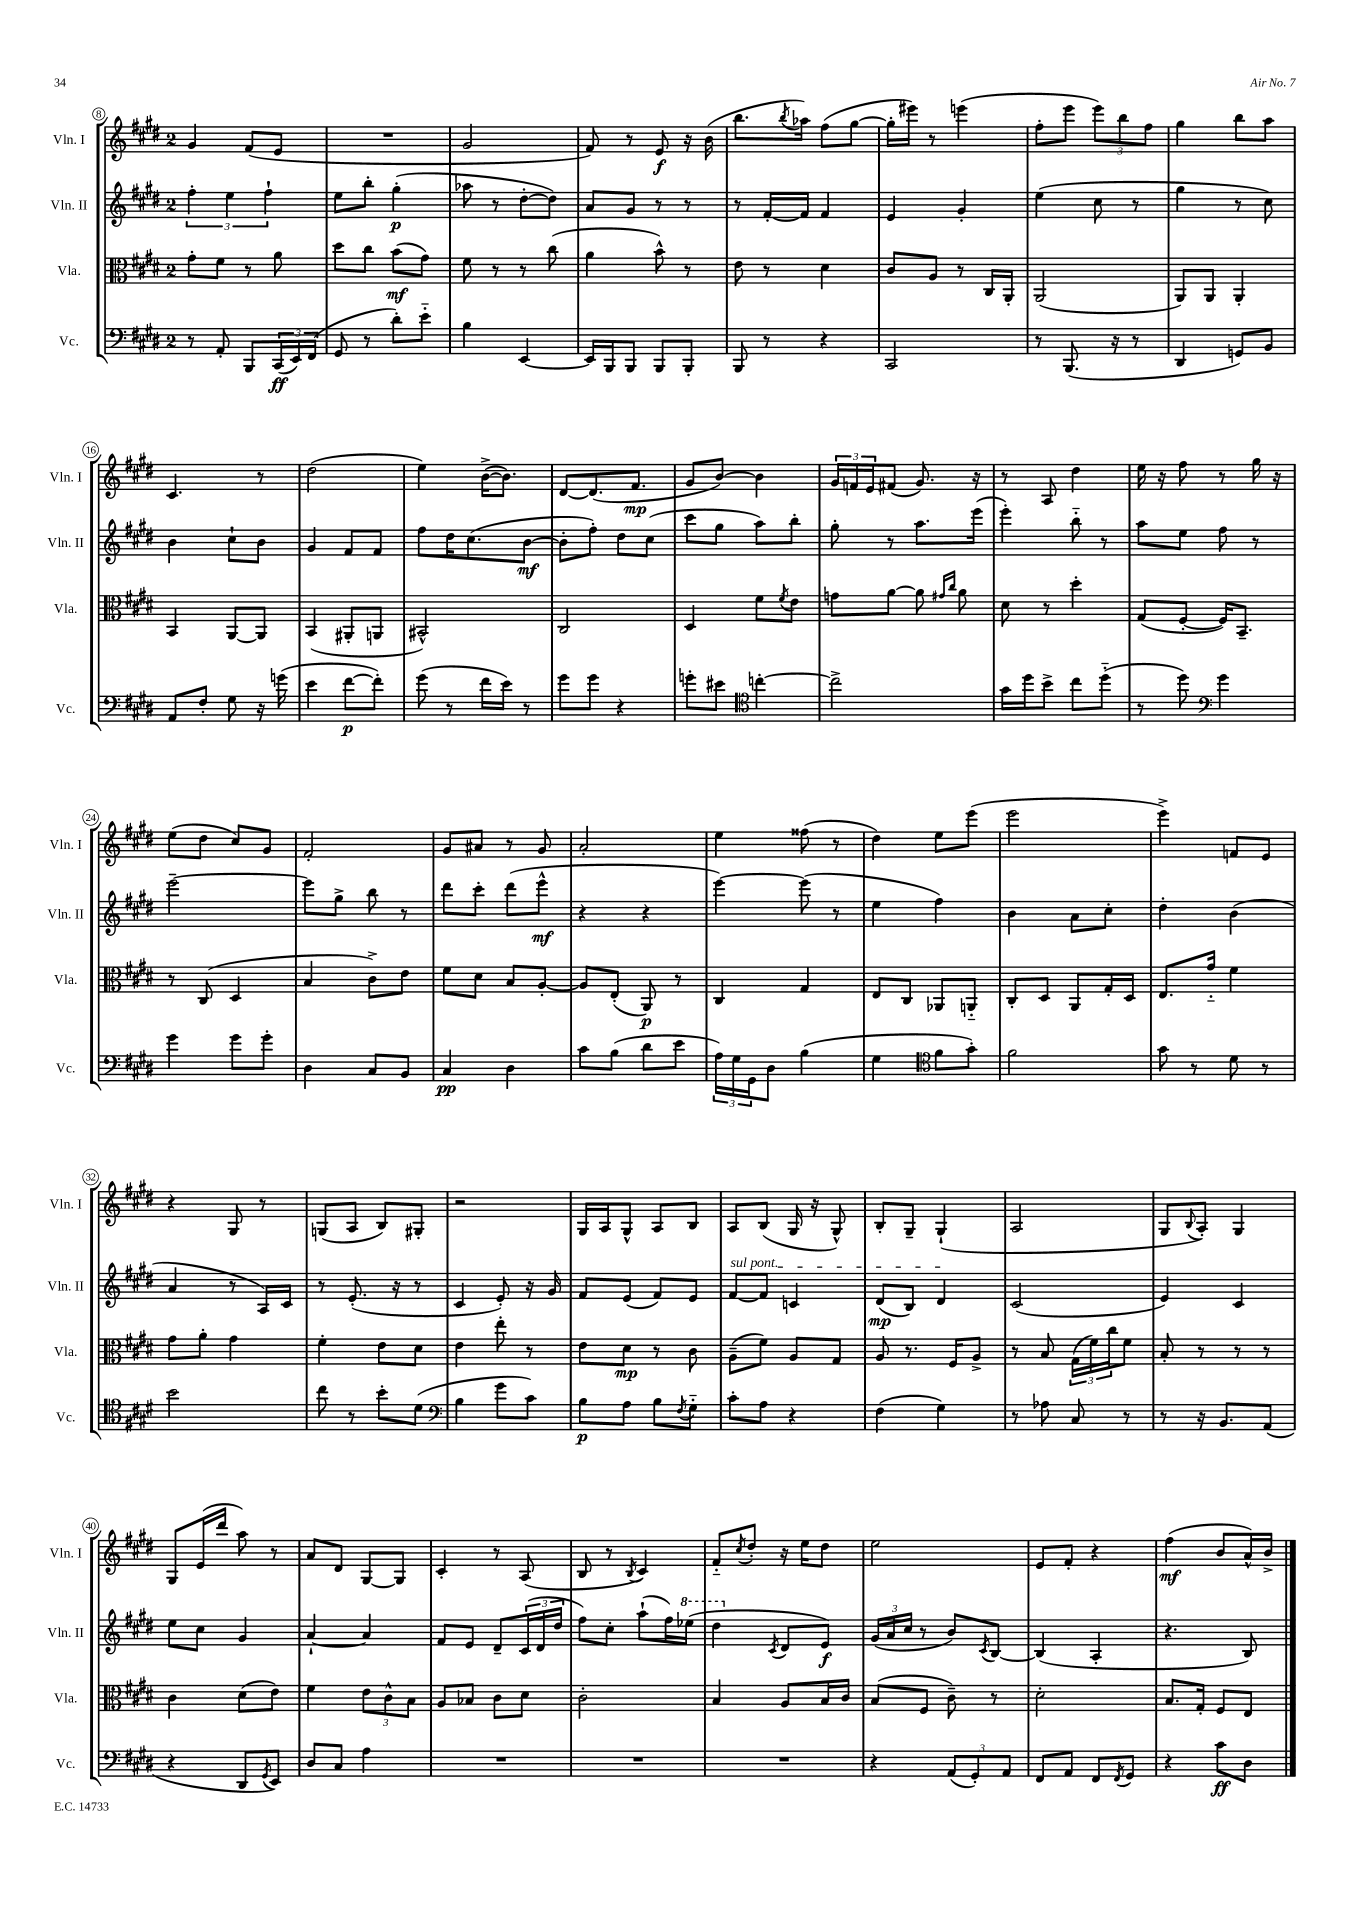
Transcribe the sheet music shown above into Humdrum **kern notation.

**kern	**dynam	**kern	**dynam	**kern	**dynam	**kern	**dynam
*part4	*part4	*part3	*part3	*part2	*part2	*part1	*part1
*staff4	*staff4	*staff3	*staff3	*staff2	*staff2	*staff1	*staff1
*I"Vc.	*	*I"Vla.	*	*I"Vln. II	*	*I"Vln. I	*
*I'Vc.	*	*I'Vla.	*	*I'Vln. II	*	*I'Vln. I	*
*clefF4	*	*clefC3	*	*clefG2	*	*clefG2	*
*k[f#c#g#d#]	*	*k[f#c#g#d#]	*	*k[f#c#g#d#]	*	*k[f#c#g#d#]	*
*M2/4	*	*M2/4	*	*M2/4	*	*M2/4	*
=8	=8	=8	=8	=8	=8	=8	=8
8r	.	8g#'\L	.	6ff#'\	.	4g#/	.
8AA'/	.	8f#\J	.	.	.	.	.
.	.	.	.	6ee\	.	.	.
8BBB/L	.	8r	.	.	.	(8f#/L	.
.	.	.	.	6ff#`\	.	.	.
(24CC#/L	ff	8a\	.	.	.	8e/J	.
24EE/)	.	.	.	.	.	.	.
(24FF#/JJ	.	.	.	.	.	.	.
=9	=9	=9	=9	=9	=9	=9	=9
8GG#/	.	8dd#\L	.	8ee\L	.	2r	.
8r	.	8cc#\J	.	8bb'\J	.	.	.
8d#'\L)	.	(8b\L	mf	(4gg#'\	p	.	.
8e\J	.	8g#\J)	.	.	.	.	.
=10	=10	=10	=10	=10	=10	=10	=10
4B\	.	8f#\	.	8aa-X\	.	2g#/	.
.	.	8r	.	8r	.	.	.
[4EE/	.	8r	.	[8dd#'\L	.	.	.
.	.	(8cc#\	.	8dd#\J])	.	.	.
=11	=11	=11	=11	=11	=11	=11	=11
16EE/LL]	.	4a\	.	8a/L	.	8f#/)	.
16BBB/J	.	.	.	.	.	.	.
8BBB/J	.	.	.	8g#/J	.	8r	.
8BBB/L	.	8b^^\)	.	8r	.	8e/	f
8BBB'/J	.	8r	.	8r	.	16r	.
.	.	.	.	.	.	(16b\	.
=12	=12	=12	=12	=12	=12	=12	=12
8BBB/	.	8e\	.	8r	.	8.bb\L	.
8r	.	8r	.	[16f#'/LL	.	.	.
.	.	.	.	.	.	8qbb/	.
.	.	.	.	16f#/JJ]	.	16aa-X\Jk)	.
4r	.	4d#\	.	4f#/	.	(8ff#\L	.
.	.	.	.	.	.	[8gg#\J	.
=13	=13	=13	=13	=13	=13	=13	=13
2CC#/	.	8c#/L	.	4e/	.	16gg#'\LL]	.
.	.	.	.	.	.	16eee#X\JJ)	.
.	.	8A/J	.	.	.	8r	.
.	.	8r	.	4g#'/	.	(4eeen\	.
.	.	16C#/LL	.	.	.	.	.
.	.	16AA'/JJ	.	.	.	.	.
=14	=14	=14	=14	=14	=14	=14	=14
8r	.	(2AA/	.	(4ee\	.	8ff#'\L	.
(8.BBB/	.	.	.	.	.	8eee\J	.
.	.	.	.	8cc#\	.	12eee\L)	.
16r	.	.	.	.	.	.	.
.	.	.	.	.	.	12bb\	.
8r	.	.	.	8r	.	.	.
.	.	.	.	.	.	12ff#\J	.
=15	=15	=15	=15	=15	=15	=15	=15
4DD#/	.	8AA/L)	.	4gg#\	.	4gg#\	.
.	.	8AA/J	.	.	.	.	.
8GGn/L)	.	4AA'/	.	8r	.	8bb\L	.
8BB/J	.	.	.	8cc#\)	.	8aa\J	.
!!LO:LB:g=z
=16	=16	=16	=16	=16	=16	=16	=16
8AA/L	.	4BB/	.	4b\	.	4.c#/	.
8F#'/J	.	.	.	.	.	.	.
8G#\	.	[8AA/L	.	8cc#`\L	.	.	.
16r	.	8AA/J]	.	8b\J	.	8r	.
(16gn\	.	.	.	.	.	.	.
=17	=17	=17	=17	=17	=17	=17	=17
4e\	.	(4BB/	.	4g#/	.	(2dd#\	.
[8f#\L	p	8AA#X'/L	.	8f#/L	.	.	.
8f#'\J])	.	8AAn/J	.	8f#/J	.	.	.
=18	=18	=18	=18	=18	=18	=18	=18
(8g#\	.	2BB#X^^/)	.	8ff#\L	.	4ee\)	.
8r	.	.	.	16dd#\K	.	.	.
.	.	.	.	(8.cc#\	.	.	.
16f#\LL	.	.	.	.	.	([16b^\KL	.
16e\JJ)	.	.	.	.	.	8.b\J])	.
8r	.	.	.	[8b\J	mf	.	.
=19	=19	=19	=19	=19	=19	=19	=19
8g#\L	.	2C#/	.	8b'\L]	.	[8d#/L	.
8g#\J	.	.	.	8ff#'\J)	.	(8.d#/]	.
4r	.	.	.	8dd#\L	.	.	.
.	.	.	.	.	.	8.f#/J	mp
.	.	.	.	(8cc#\J	.	.	.
=20	=20	=20	=20	=20	=20	=20	=20
8gn'\L	.	4D#/	.	8ccc#\L	.	8g#/L	.
8e#X\J	.	.	.	8gg#\J	.	[8b/J)	.
*clefC4	*	*	*	*	*	*	*
[4ccn'\	.	8f#\L	.	8aa\L)	.	4b\]	.
.	.	8qf#/	.	.	.	.	.
.	.	8e\J	.	8bb'\J	.	.	.
=21	=21	=21	=21	=21	=21	=21	=21
2cc^\]	.	8gn\L	.	8gg#'\	.	24g#/LL	.
.	.	.	.	.	.	24fn/	.
.	.	.	.	.	.	24e/J	.
.	.	[8a\J	.	8r	.	(8f#X/J	.
.	.	8a\]	.	8.aa\L	.	8.g#/)	.
.	.	16qqg#X/LL	.	.	.	.	.
.	.	16qqcc#/JJ	.	.	.	.	.
.	.	8a\	.	.	.	.	.
.	.	.	.	(16eee\Jk	.	16r	.
=22	=22	=22	=22	=22	=22	=22	=22
16g#\LL	.	8d#\	.	4eee'\)	.	8r	.
16dd#\J	.	.	.	.	.	.	.
8b^\J	.	8r	.	.	.	8A/	.
8cc#\L	.	4dd#'\	.	8bb\	.	4dd#\	.
(8dd#\J	.	.	.	8r	.	.	.
=23	=23	=23	=23	=23	=23	=23	=23
8r	.	(8G#/L	.	8aa\L	.	16ee\	.
.	.	.	.	.	.	16r	.
8dd#\)	.	[8F#'/J	.	8ee\J	.	8ff#\	.
*clefF4	*	*	*	*	*	*	*
4g#\	.	16F#/KL])	.	8ff#\	.	8r	.
.	.	8.BB~/J	.	.	.	.	.
.	.	.	.	8r	.	16gg#\	.
.	.	.	.	.	.	16r	.
!!LO:LB:g=z
=24	=24	=24	=24	=24	=24	=24	=24
4g#\	.	8r	.	[2eee~\	.	(8ee\L	.
.	.	(8C#/	.	.	.	8dd#\J	.
8g#\L	.	4D#/	.	.	.	8cc#/L)	.
8g#'\J	.	.	.	.	.	8g#/J	.
=25	=25	=25	=25	=25	=25	=25	=25
4D#\	.	4B/	.	8eee\L]	.	2f#'/	.
.	.	.	.	8gg#^\J	.	.	.
8C#/L	.	8c#^\L)	.	8bb\	.	.	.
8BB/J	.	8e\J	.	8r	.	.	.
=26	=26	=26	=26	=26	=26	=26	=26
4C#/	pp	8f#\L	.	8ddd#\L	.	8g#/L	.
.	.	8d#\J	.	8ccc#'\J	.	8a#X/J	.
4D#\	.	8B/L	.	(8ddd#\L	.	8r	.
.	.	[8A'/J	.	8eee^^\J	mf	8g#/	.
=27	=27	=27	=27	=27	=27	=27	=27
8c#\L	.	8A/L]	.	4r	.	2a'/	.
(8B\J	.	(8E'/J	.	.	.	.	.
8d#\L	.	8AA/)	p	4r	.	.	.
8e\J	.	8r	.	.	.	.	.
=28	=28	=28	=28	=28	=28	=28	=28
24A\LL)	.	4C#/	.	[4eee\)	.	4ee\	.
24G#\	.	.	.	.	.	.	.
24GG#\J	.	.	.	.	.	.	.
8D#\J	.	.	.	.	.	.	.
(4B\	.	4G#/	.	(8eee\]	.	(8ff##X\	.
.	.	.	.	8r	.	8r	.
=29	=29	=29	=29	=29	=29	=29	=29
4G#\	.	8E/L	.	4ee\	.	4dd#\)	.
.	.	8C#/J	.	.	.	.	.
*clefC4	*	*	*	*	*	*	*
8f#\L	.	8AA-X/L	.	4ff#\)	.	8ee\L	.
8g#'\J)	.	8AAn/J	.	.	.	(8eee\J	.
=30	=30	=30	=30	=30	=30	=30	=30
2f#\	.	8C#'/L	.	4b\	.	2eee\	.
.	.	8D#/J	.	.	.	.	.
.	.	8AA/L	.	8a\L	.	.	.
.	.	16G#'/L	.	8cc#'\J	.	.	.
.	.	16D#/JJ	.	.	.	.	.
=31	=31	=31	=31	=31	=31	=31	=31
8g#\	.	8.E/L	.	4dd#'\	.	4eee^\)	.
8r	.	.	.	.	.	.	.
.	.	16g#/Jk	.	.	.	.	.
8d#\	.	4f#\	.	(4b\	.	8fn/L	.
8r	.	.	.	.	.	8e/J	.
!!LO:LB:g=z
=32	=32	=32	=32	=32	=32	=32	=32
2b\	.	8g#\L	.	4a/	.	4r	.
.	.	8a'\J	.	.	.	.	.
.	.	4g#\	.	8r	.	8G#/	.
.	.	.	.	16A/LL)	.	8r	.
.	.	.	.	16c#/JJ	.	.	.
=33	=33	=33	=33	=33	=33	=33	=33
8cc#\	.	4f#'\	.	8r	.	(8Gn/L	.
8r	.	.	.	(8.e'/	.	8A/J	.
8b'\L	.	8e\L	.	.	.	8B/L)	.
.	.	.	.	16r	.	.	.
(8d#\J	.	8d#\J	.	8r	.	8G#X'/J	.
=34	=34	=34	=34	=34	=34	=34	=34
*clefF4	*	*	*	*	*	*	*
4B\	.	4e\	.	4c#/	.	2r	.
8g#\L	.	8ee'\	.	8e'/)	.	.	.
8c#\J)	.	8r	.	16r	.	.	.
.	.	.	.	16g#/	.	.	.
=35	=35	=35	=35	=35	=35	=35	=35
8B\L	p	8e\L	.	8f#/L	.	16G#/LL	.
.	.	.	.	.	.	16A/J	.
8A\J	.	8d#\J	mp	(8e/J	.	8G#^^/J	.
8B\L	.	8r	.	8f#/L)	.	8A/L	.
8qF#/	.	.	.	.	.	.	.
8G#\J	.	8c#\	.	8e/J	.	8B/J	.
=36	=36	=36	=36	=36	=36	=36	=36
!	!	!	!	!LO:TX:a:i:t=sul pont.	!	!	!
8c#'\L	.	(8A~\L	.	[8f#/L	.	8A/L	.
8A\J	.	8f#\J)	.	8f#/J]	.	(8B/J	.
4r	.	8A/L	.	4cn/	.	16G#/	.
.	.	.	.	.	.	16r	.
.	.	8G#/J	.	.	.	8G#^^/)	.
=37	=37	=37	=37	=37	=37	=37	=37
(4F#\	.	8A/	.	(8d#/L	mp	8B'/L	.
.	.	8.r	.	8B/J)	.	8G#~/J	.
4G#\)	.	.	.	4d#/	.	(4G#`/	.
.	.	16F#/KL	.	.	.	.	.
.	.	8A^/J	.	.	.	.	.
=38	=38	=38	=38	=38	=38	=38	=38
8r	.	8r	.	(2c#/	.	2A/	.
8A-X\	.	8B/	.	.	.	.	.
8C#/	.	(24G#\LL	.	.	.	.	.
.	.	24f#\)	.	.	.	.	.
.	.	24cc#\J	.	.	.	.	.
8r	.	8f#\J	.	.	.	.	.
=39	=39	=39	=39	=39	=39	=39	=39
8r	.	8B'/	.	4e/)	.	8G#/L	.
.	.	.	.	.	.	8qqB/	.
16r	.	8r	.	.	.	8A'/J)	.
8.BB/L	.	.	.	.	.	.	.
.	.	8r	.	4c#/	.	4G#/	.
(8AA/J	.	8r	.	.	.	.	.
!!LO:LB:g=z
=40	=40	=40	=40	=40	=40	=40	=40
4r	.	4c#\	.	8ee\L	.	8G#/L	.
.	.	.	.	8cc#\J	.	(16e/L	.
.	.	.	.	.	.	16ddd#/JJ	.
8DD#/L	.	(8d#\L	.	4g#/	.	8aa\)	.
8qGG#/	.	.	.	.	.	.	.
8EE/J)	.	8e\J)	.	.	.	8r	.
=41	=41	=41	=41	=41	=41	=41	=41
8D#/L	.	4f#\	.	[4a`/	.	8a/L	.
8C#/J	.	.	.	.	.	8d#/J	.
4A\	.	12e\L	.	4a/]	.	[8G#/L	.
.	.	12c#^^\	.	.	.	.	.
.	.	.	.	.	.	8G#/J]	.
.	.	12B\J	.	.	.	.	.
=42	=42	=42	=42	=42	=42	=42	=42
2r	.	8A/L	.	8f#/L	.	4c#'/	.
.	.	8B-X/J	.	8e/J	.	.	.
.	.	8c#\L	.	8d#~/L	.	8r	.
.	.	8d#\J	.	(24c#/L	.	(8A/	.
.	.	.	.	24d#/	.	.	.
.	.	.	.	24dd#/JJ	.	.	.
=43	=43	=43	=43	=43	=43	=43	=43
2r	.	2c#'\	.	8ff#\L)	.	8B/	.
.	.	.	.	8cc#'\J	.	8r	.
.	.	.	.	.	.	8qB/	.
.	.	.	.	(8aa`\L	.	4c#/)	.
.	.	.	.	16ff#\L)	.	.	.
*	*	*	*	*8va	*	*	*
.	.	.	.	(16eee-X\JJ	.	.	.
=44	=44	=44	=44	=44	=44	=44	=44
2r	.	4B/	.	4ddd#\	.	8f#/L	.
.	.	.	.	.	.	8qcc#/	.
.	.	.	.	.	.	8dd#'/J	.
*	*	*	*	*X8va	*	*	*
.	.	.	.	8qc#/	.	.	.
.	.	8A/L	.	8d#/L	.	16r	.
.	.	.	.	.	.	16ee\KL	.
.	.	16B/L	.	8e/J)	f	8dd#\J	.
.	.	16c#/JJ	.	.	.	.	.
=45	=45	=45	=45	=45	=45	=45	=45
4r	.	(8B/L	.	(24g#/LL	.	2ee\	.
.	.	.	.	24a/	.	.	.
.	.	.	.	24cc#/JJ	.	.	.
.	.	8F#/J	.	8r	.	.	.
(12AA/L	.	8c#~\)	.	8b/L)	.	.	.
12GG#'/)	.	.	.	.	.	.	.
.	.	.	.	8qc#/	.	.	.
.	.	8r	.	[8B/J	.	.	.
12AA/J	.	.	.	.	.	.	.
=46	=46	=46	=46	=46	=46	=46	=46
8FF#/L	.	2d#'\	.	(4B/]	.	8e/L	.
8AA/J	.	.	.	.	.	8f#'/J	.
8FF#/L	.	.	.	4A'/	.	4r	.
8qFF#/	.	.	.	.	.	.	.
8GG#/J	.	.	.	.	.	.	.
=47	=47	=47	=47	=47	=47	=47	=47
4r	.	8.B/L	.	4.r	.	(4ff#\	mf
.	.	16G#'/Jk	.	.	.	.	.
8c#\L	ff	8F#/L	.	.	.	8b/L	.
8D#\J	.	8E/J	.	8B/)	.	16a^^/L)	.
.	.	.	.	.	.	16b^/JJ	.
==	==	==	==	==	==	==	==
*-	*-	*-	*-	*-	*-	*-	*-
